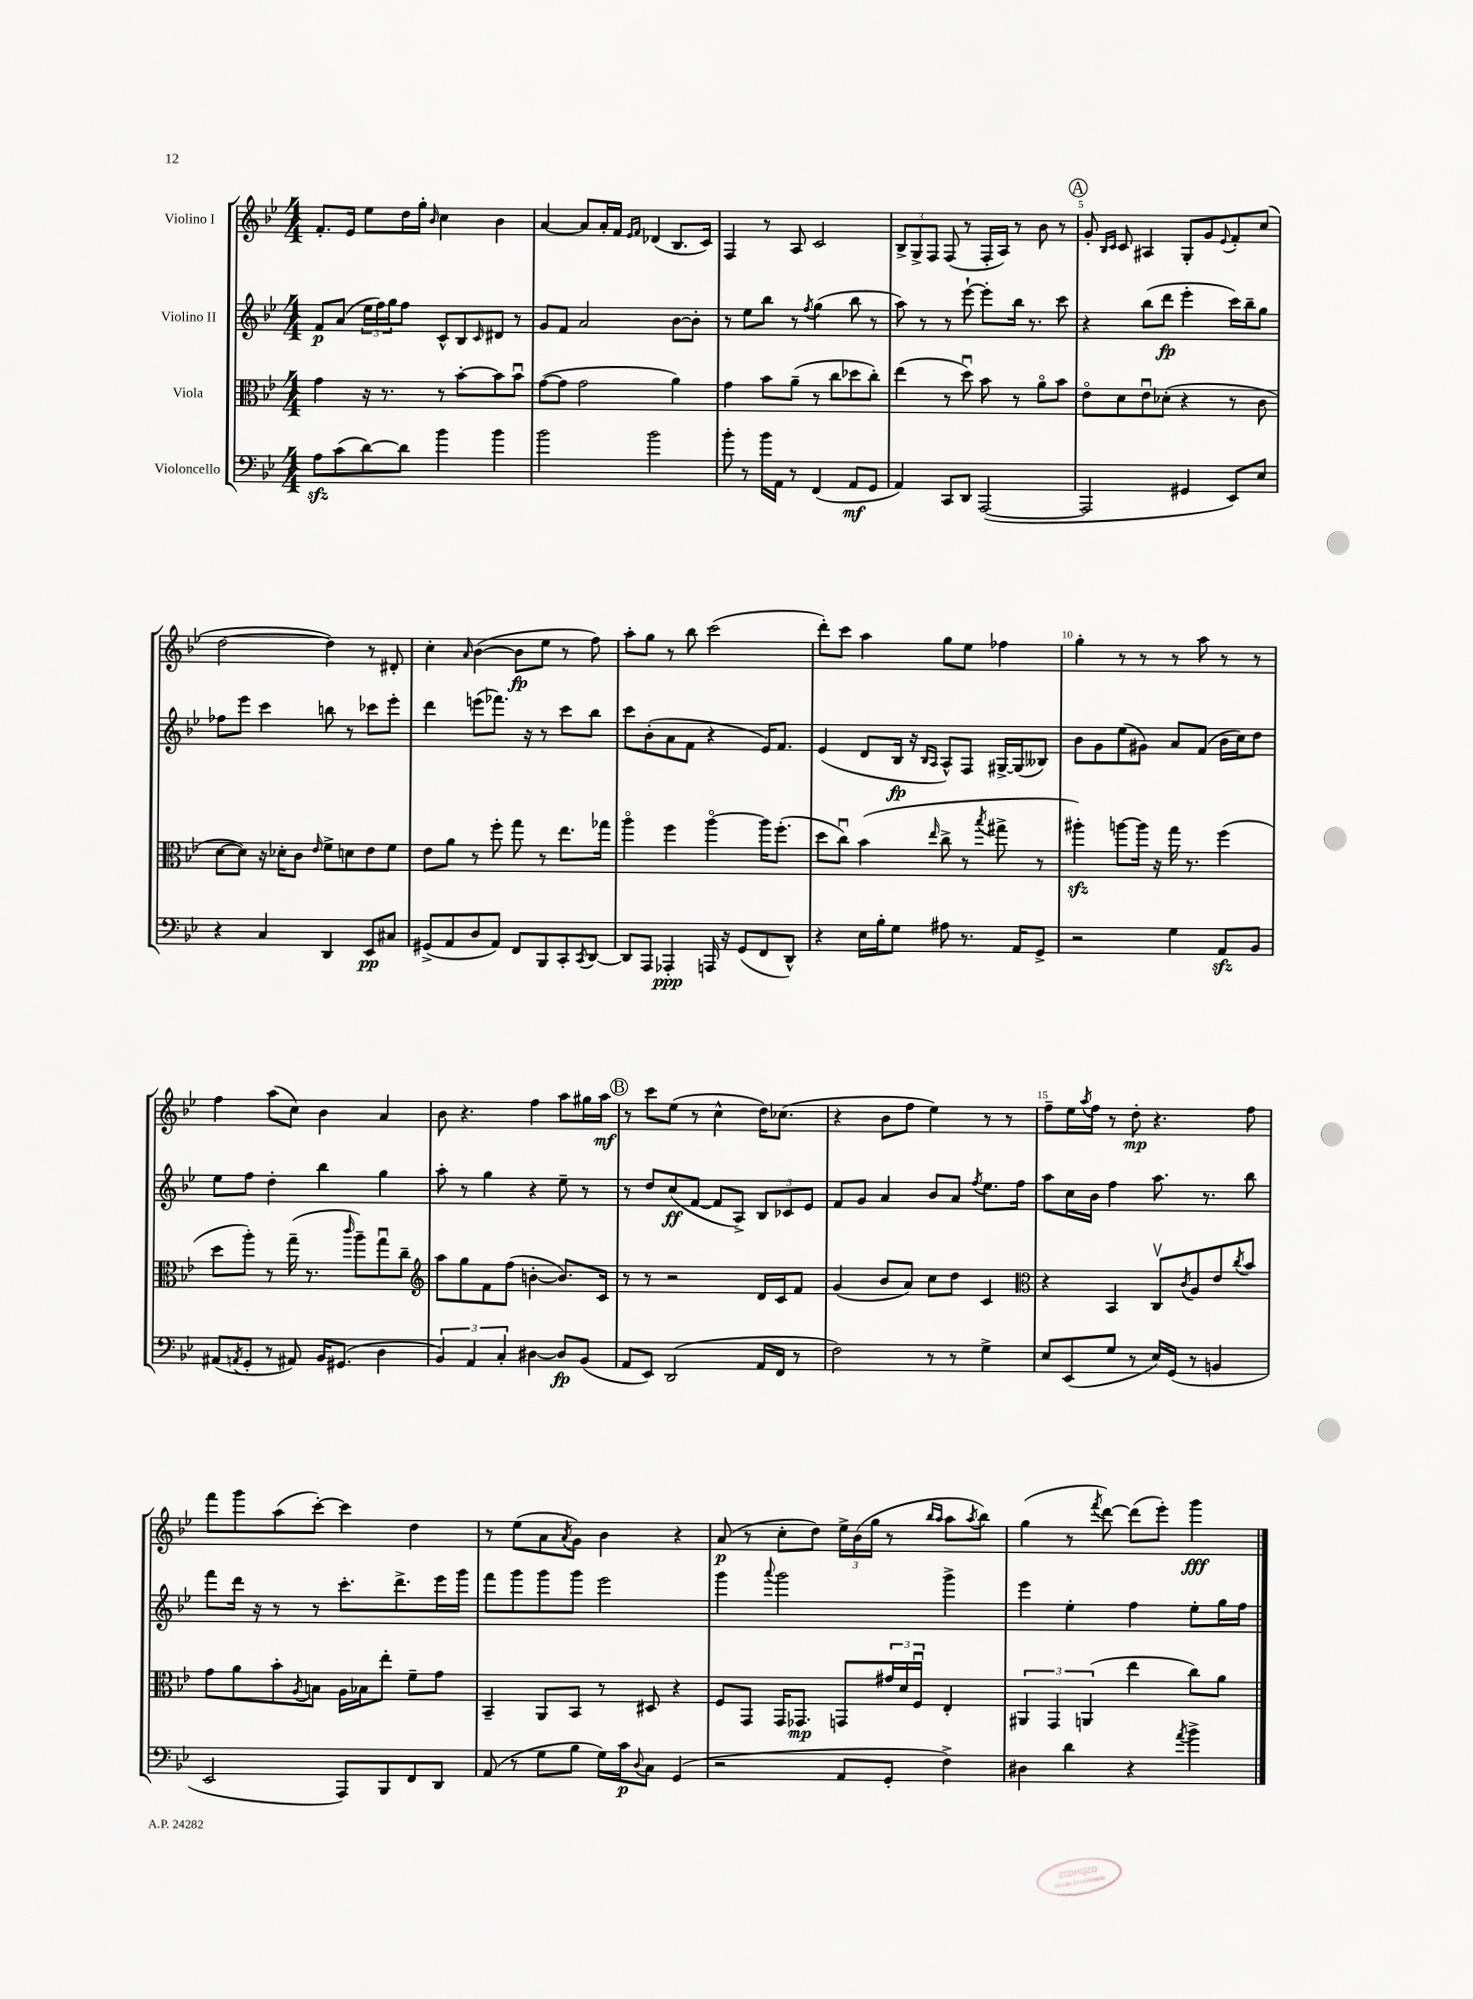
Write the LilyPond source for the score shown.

<<
\new StaffGroup <<
\new Staff = "s0" \with { instrumentName = "Violino I" } {
    \clef treble \key bes \major \numericTimeSignature \time 4/4
    f'8.-. ees'16 ees''8 d''16 g''16-. \grace { bes'16 } c''4 bes'4 |
    a'4~ a'8 a'16-. f'16 \grace { ees'16 f'16 } des'4( bes8. c'16) |
    f4 r8 a8 c'2 |
    \tuplet 3/2 { bes8-> g8-> f8 } f8( r8 f16-. a16) r8 bes'8 r8 |
    \mark \markup { \circle "A" } g'8-. \grace { bes16 c'16 } c'8 ais4 g8-. g'8 \appoggiatura { ees'8 } f'8-. c''8( |
    d''2~ d''4) r8 dis'8-. |
    c''4-. \grace { a'16 } bes'4~( bes'8\fp ees''8 r8 f''8) |
    a''8-. g''8 r8 bes''8 c'''2( |
    d'''8-.) c'''8 a''4 g''8 ees''8 fes''4 |
    g''4-. r8 r8 r8 a''8 r8 r8 |
    f''4 a''8( c''8) bes'4 a'4 |
    bes'8 r4. f''4 a''8 gis''16 a''16\mf |
    \mark \markup { \circle "B" } r8 c'''8 ees''8( r8 c''4-^ d''16) ces''8.( |
    r4 bes'8 f''8 ees''4) r8 r8 |
    f''8-- ees''16 \acciaccatura { a''8 } f''16 r8 d''8-.\mp r4. f''8 |
    f'''8 g'''8 a''8( c'''8~-.) c'''4 d''4 |
    r8 ees''8( a'8 \acciaccatura { a'8 } g'8) bes'4 r4 |
    a'8\p( r8 c''8-. d''8) \tuplet 3/2 { ees''16-> bes'16( g''16 } r8 \grace { bes''16 a''16 } a''8 \acciaccatura { a''8 } bes''8) |
    g''4( r8 \acciaccatura { f'''8 } d'''8~) d'''8( ees'''8-.) g'''4\fff \bar "|." |
}
\new Staff = "s1" \with { instrumentName = "Violino II" } {
    \clef treble \key bes \major \numericTimeSignature \time 4/4
    f'8\p a'8( \tuplet 3/2 { ees''16 f''16) g''16 } f''8 c'8-^ bes8 \grace { c'16 } dis'8 r8 |
    g'8 f'8 a'2 bes'8~ bes'8-. |
    r8 ees''8 bes''8 r8 \acciaccatura { f''8 } g''4( bes''8 r8 |
    a''8) r8 r8 ees'''8~-! ees'''8-. bes''16 r8. c'''8 |
    \mark \markup { \circle "A" } r4 bes''8( d'''8\fp ees'''4-. c'''16) bes''16-- g''8 |
    fes''8 ees'''8 c'''4 b''8 r8 ces'''8 ees'''8-. |
    d'''4 e'''8( fes'''8.) r16 r8 c'''8 bes''8 |
    c'''8 bes'8-.( a'8 f'8 r4 ees'16) f'8. |
    ees'4( d'8 bes16\fp r16 \grace { bes16 a16 } a8-^) f8 gis16~-> gis16( beses8) |
    bes'8 g'8 ees''8( gis'8) a'8 f'8( bes'16 c''16) d''8 |
    ees''8 f''8 d''4-. bes''4 g''4 |
    a''8-. r8 g''4 r4 ees''8-- r8 |
    \mark \markup { \circle "B" } r8 d''8 c''8\ff( f'8~ f'8 a8->) \tuplet 3/2 { bes8 ces'8 ees'8 } |
    f'8 g'8 a'4 bes'8 a'8 \acciaccatura { f''8 } ees''8. f''16 |
    a''8 c''16 bes'16 f''4 a''8. r8. bes''8 |
    f'''8 d'''16 r16 r8 r8 c'''8.-. d'''8.-> ees'''16 g'''16 |
    f'''8 g'''8 g'''8 g'''8 ees'''2 |
    g'''4 \appoggiatura { a'''8 } g'''2 g'''4-> |
    ees'''4 ees''4-. f''4 ees''8-. g''16 f''16 \bar "|." |
}
\new Staff = "s2" \with { instrumentName = "Viola" } {
    \clef alto \key bes \major \numericTimeSignature \time 4/4
    g'4 r16 r8. r8 bes'8~-. bes'8 bes'8\downbow |
    g'8~( g'8 g'2 a'4) |
    g'4 bes'8 a'8--( r8 c''8 des''8 c''8-.) |
    ees''4( r8 d''8\downbow) bes'8 r8 a'8\flageolet bes'8 |
    \mark \markup { \circle "A" } ees'8\flageolet d'8 ees'8\downbow des'8-.( r4 r8 c'8 |
    d'8~ d'8) r16 des'16-. c'8 \grace { ees'16 } f'8-> d'8 ees'8 f'8 |
    ees'8 a'8 r8 f''8-. g''8 r8 ees''8. ges''16 |
    a''4\flageolet f''4 a''4~\flageolet a''16 f''8.-.( |
    d''8 c''8\downbow) bes'4( \grace { ees''16 } c''8-> r8 \acciaccatura { bes''8 } gis''8-> r8 |
    ais''4-.\sfz) a''8~ a''16 r16 g''16 r8. f''4( |
    d''8 a''8-.) r8 g''16--( r8. \grace { c'''16 } a''8--) g''8\downbow c''8-- |
    \clef treble a''8 g''8 f'8 f''8( b'4~-. b'8.) c'16 |
    \mark \markup { \circle "B" } r8 r8 r2 d'16 c'16 f'8 |
    g'4( bes'8 a'8) c''8 d''8 c'4 |
    \clef alto r4 bes,4 c8\upbow \acciaccatura { c'8 } a8 ees'8 \acciaccatura { c''8 } bes'8 |
    g'8 a'8 bes'8-. \acciaccatura { a8 } b8 a16 bes16 ees''8-. f'8-- g'8 |
    bes,4-- a,8 bes,8 r8 dis8 r4 |
    f8 g,8 g,16 ges,8.\mp g,8 \tuplet 3/2 { gis'16 d'16 f16\downbow } ees4-. |
    \tuplet 3/2 { ais,4 g,4 a,4( } ees''4 c''8) a'8 \bar "|." |
}
\new Staff = "s3" \with { instrumentName = "Violoncello" } {
    \clef bass \key bes \major \numericTimeSignature \time 4/4
    a8\sfz c'8( d'8~) d'8 bes'4 bes'4 |
    bes'2 bes'2 |
    bes'8-. r8 bes'16 a,16 r8 f,4( a,8\mf g,8 |
    a,4) c,8 d,8 a,,2~( |
    \mark \markup { \circle "A" } a,,2 gis,4 ees,8) ees8 |
    r4 c4 d,4 ees,8\pp cis8 |
    gis,8->( a,8 d8 a,8) f,8 bes,,8 c,8-. \acciaccatura { c,8 } d,8~ |
    d,8 a,,8 aes,,4-.\ppp a,,16 r16 g,8( f,8 d,8-^) |
    r4 ees16 bes16-. g8 ais8 r8. a,16 g,8-> |
    r2 g4 a,8\sfz bes,8 |
    ais,8( \acciaccatura { a,8 } g,8-. r8 ais,8) bes,16 gis,8.( d4 |
    \tuplet 3/2 { bes,4) a,4 c4-. } dis4~ dis8\fp bes,8( |
    \mark \markup { \circle "B" } a,8 ees,8) d,2( a,16 f,16 r8 |
    f2) r8 r8 g4-> |
    ees8 ees,8( g8 r8 ees16) g,16( r8 b,4 |
    ees,2 a,,8) bes,,8 f,8 d,8 |
    a,8( r8 g8 bes8 g16) c'16\p \appoggiatura { d8 } c8 g,4( |
    r2 a,8 g,8-. f4->) |
    dis4 d'4 r4 \acciaccatura { a'8 } bes'4-> \bar "|." |
}
>>
>>
\layout { \context { \Score \override BarNumber.break-visibility = ##(#f #t #t) barNumberVisibility = #(every-nth-bar-number-visible 5) } }
